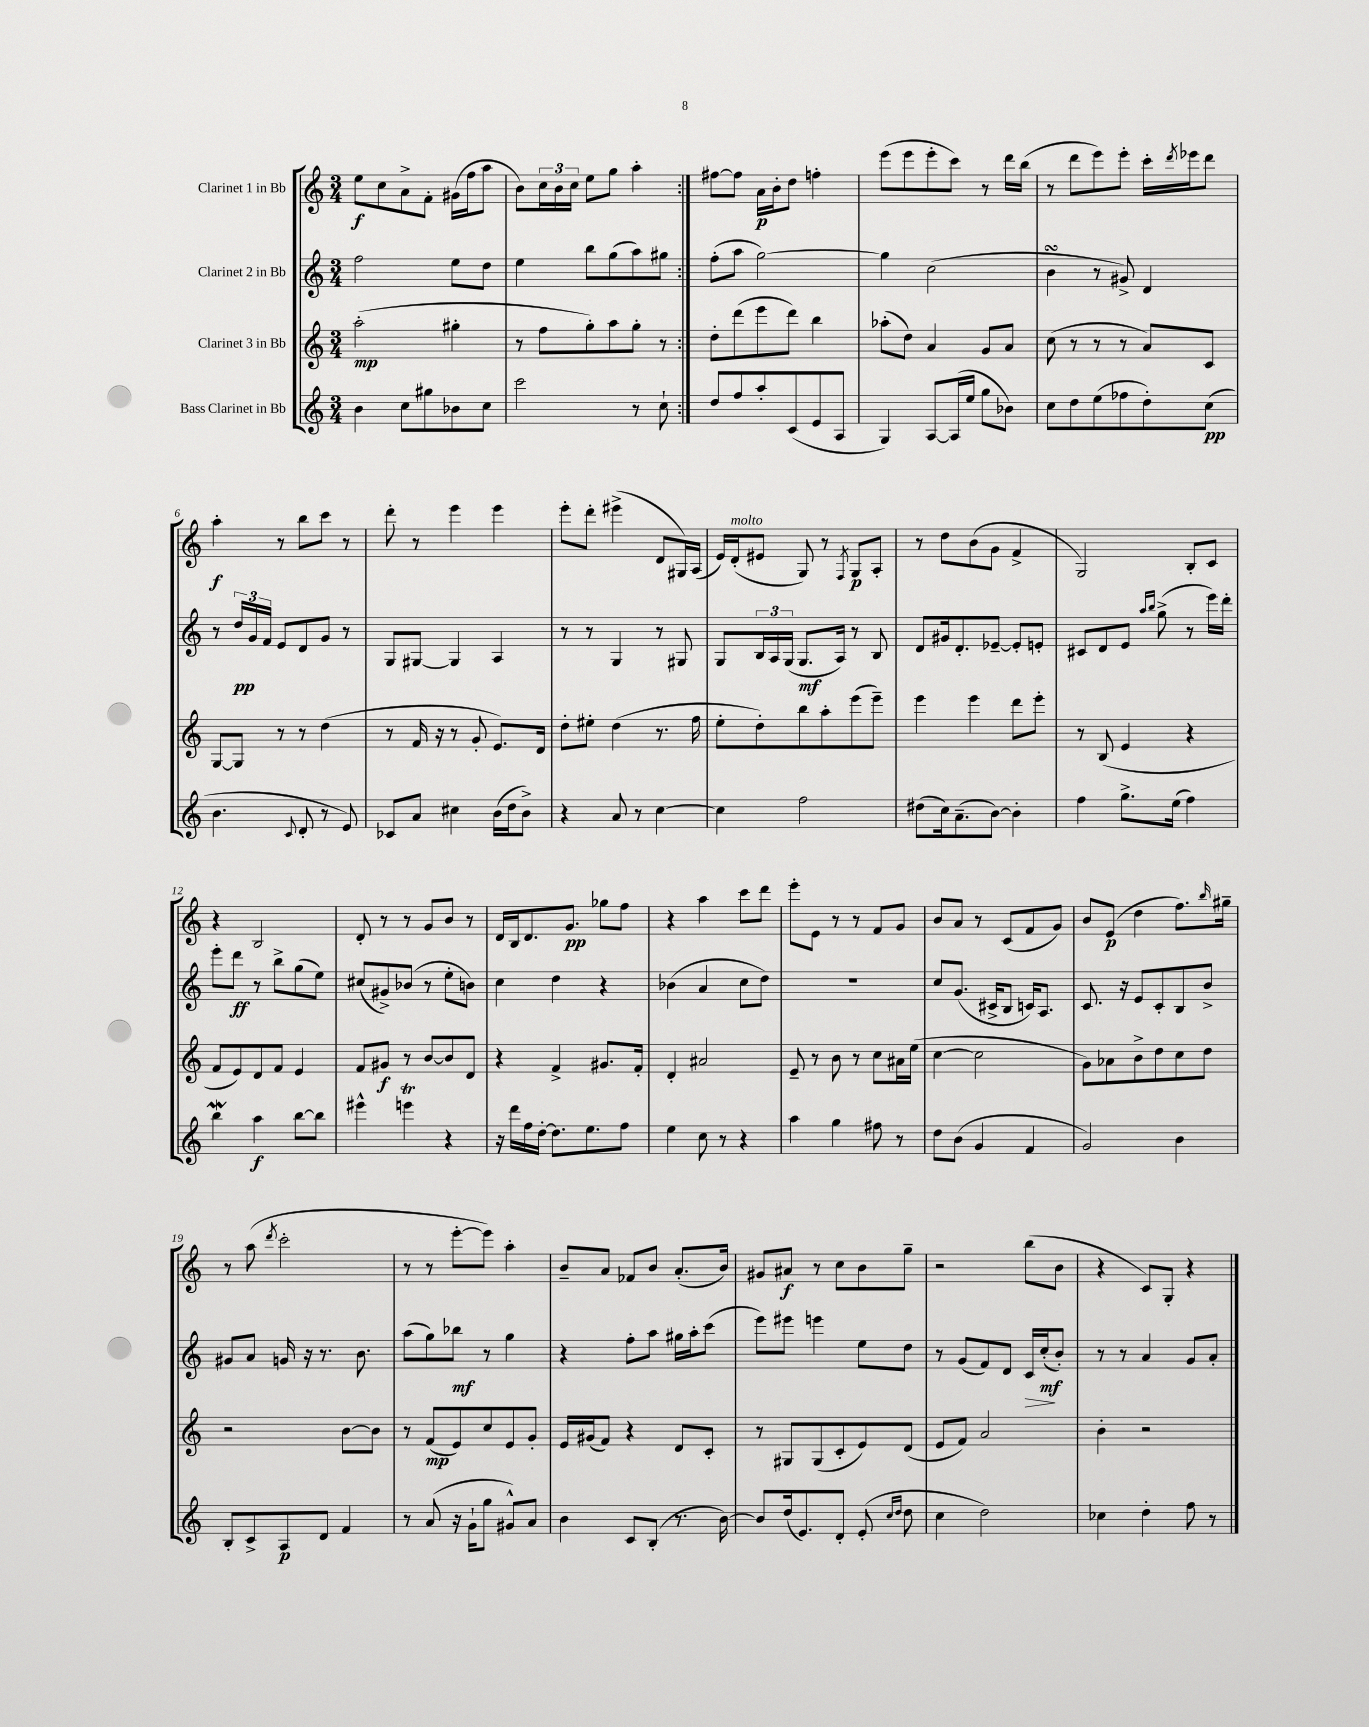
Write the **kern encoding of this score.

**kern	**kern	**kern	**kern
*staff4	*staff3	*staff2	*staff1
*clefG2	*clefG2	*clefG2	*clefG2
*k[]	*k[]	*k[]	*k[]
*M3/4	*M3/4	*M3/4	*M3/4
4b\	(2aa'\	2ff\	8ee\L
.	.	.	8cc\
8cc\L	.	.	8a^\
8gg#\	.	.	8f'\J
8b-\	4gg#'\	8ee\L	(16g#\LL
.	.	.	16ff\J
8cc\J	.	8dd\J	8aa\J
=	=	=	=
2ccc\	8r	4ee\	8b\L)
.	8ff\L	.	24cc\L
.	.	.	24b\
.	.	.	24cc\JJ
.	8gg'\)	8bb\L	8ee\L
.	8aa\	(8gg\	8gg\J
8r	8gg'\J	8aa\)	4aa'\
8cc`\	8r	8gg#\J	.
=:|!	=:|!	=:|!	=:|!
8dd/L	8dd'\L	(8ff'\L	[8ff#\L
8ff/	(8ddd\	8aa\J	8ff#\]J
8aa'/	8eee\	[2gg\)	16a\LL
.	.	.	16b'\J
(8c/	8ddd\J)	.	8dd\J
8e/	4bb\	.	4ff'\
8A/J	.	.	.
=	=	=	=
4G/)	(8aa-'\L	4gg\]	(8eee\L
.	8dd\J)	.	8eee\
[8A/L	4a/	(2cc\	8eee'\
(16A/]L	.	.	8ccc\J)
16ee/JJ	.	.	.
8gg\L	8g/L	.	8r
8b-\J)	8a/J	.	16ddd\LL
.	.	.	(16bb\JJ
=	=	=	=
8cc\L	(8cc\	4b\	8r
8dd\	8r	.	8ddd\L
(8ee\	8r	8r	8eee\)
8ff-\	8r	8g#^/)	8eee'\J
8dd'\)	8a/L)	4d/	16ccc'\LL
.	.	.	8qddd/
.	.	.	16eee-\J
(8cc\J	8c/J	.	8ddd\J
=	=	=	=
4.b\	[8G/L	8r	4aa'\
.	8G/]J	24dd/LL	.
.	.	24g/	.
.	.	24f/JJ	.
.	8r	8e/L	8r
8qqc/	.	.	.
8d'/	8r	8d/	8bb\L
8r	(4dd\	8g/J	8ccc\J
8e/)	.	8r	8r
=	=	=	=
8c-/L	8r	8G/L	8ddd'\
8a/J	16f/	[8G#/J	8r
.	16r	.	.
4cc#\	8r	4G#/]	4eee\
.	8g'/	.	.
(16b\LL	8.e/L)	4A/	4eee\
16dd\J	.	.	.
8b^\J)	.	.	.
.	16d/Jk	.	.
=	=	=	=
4r	8dd'\L	8r	8eee'\L
.	8ee#'\J	8r	8ddd'\J
8a/	(4dd\	4G/	(4eee#^\
8r	.	.	.
[4cc\	8.r	8r	8d/L
.	.	8G#/	16G#/L)
.	16ff\	.	(16A/JJ
=	=	=	=
4cc\]	8ee'\L	8G/L	16e/LL)
.	.	.	(16d'/J
.	8dd'\)	24B/L	8e#/J
.	.	24A/	.
.	.	(24G/JJ	.
2ff\	8bb\	8.G/L	8G/)
.	8aa'\	.	8r
.	.	16A/Jk)	.
.	.	.	8qF/
.	(8eee\	8r	8G/L
.	8eee~\J)	8B/	8A'/J
=	=	=	=
(8dd#\L	4eee\	8d/L	8r
16cc\k)	.	16g#/k	8dd\L
(8.a~\	.	8.d'/	.
.	4eee\	.	(8b\
[8b\J)	.	[8e-~/J	8g\J
4b'\]	8ddd\L	8e-'/]L	4f^/
.	8eee'\J	8e'/J	.
=	=	=	=
4ff\	8r	8c#/L	2G/)
.	(8B/	8d/	.
8.gg^\L	4e/	8e/J	.
.	.	16qqaa/LL	.
.	.	16qqbb/JJ	.
.	.	(8gg^\	.
(16ee\Jk	.	.	.
4ff\)	4r	8r	8B'/L
.	.	16eee\LL)	8c/J
.	.	16ddd'\JJ	.
=	=	=	=
4bb\	8f/L	8eee'\L	4r
.	8e/)	8ddd\J	.
4aa\	8d/	8r	2B/
.	8f/J	8bb^\L	.
[8bb\L	4e/	(8gg\	.
8bb\]J	.	8ee\J)	.
=	=	=	=
4eee#^^\	8f/L	(8cc#/L	8d'/
.	8g#/J	8g#^/)	8r
4eee\	8r	(8b-/J	8r
.	[8b/L	8r	8g/L
4r	8b/]	8ee'\L	8b/J
.	8d/J	8b\J)	8r
=	=	=	=
16r	4r	4cc\	16d/LL
16ddd\LL	.	.	16B/J
16ff\	.	.	8.d/
[16dd'\JJ	.	.	.
8.dd\]L	4f^/	4dd\	.
.	.	.	8.g/J
8.ee\	.	.	.
.	8.g#/L	4r	8gg-\L
8ff\J	.	.	8ff\J
.	16f'/Jk	.	.
=	=	=	=
4ee\	4d'/	(4b-\	4r
8cc\	2a#/	4a/	4aa\
8r	.	.	.
4r	.	8cc\L	8ccc\L
.	.	8dd\J)	8ddd\J
=	=	=	=
4aa\	8e~/	2.r	8eee'\L
.	8r	.	8e\J
4gg\	8b\	.	8r
.	8r	.	8r
8ff#\	8cc\L	.	8f/L
8r	16a#\L	.	8g/J
.	(16ee\JJ	.	.
=	=	=	=
8dd\L	[4cc\	8cc/L	8b/L
(8b\J	.	(8.g/J	8a/J
4g/	2cc\]	.	8r
.	.	16c#^/LK	.
.	.	8B/J	(8c/L
4f/	.	16c/LK)	8f/
.	.	8.A/J	.
.	.	.	8g/J)
=	=	=	=
2g/)	8g\L)	8.c/	8b/L
.	8a-\	.	(8e/J
.	.	16r	.
.	8b^\	8e/L	4dd\
.	8dd\	8c'/	.
4b\	8cc\	8B/	8.ff\L)
.	8dd\J	8b^/J	.
.	.	.	16qqbb/
.	.	.	16gg#~\Jk
=	=	=	=
8B'/L	2r	8g#/L	8r
8c^/	.	8a/J	(8aa\
.	.	.	8qddd/
8A/	.	16g/	2ccc'\
.	.	16r	.
8d/J	.	8.r	.
4f/	[8b\L	.	.
.	.	8.b\	.
.	8b\]J	.	.
=	=	=	=
8r	8r	(8aa\L	8r
(8a/	(8f/L	8gg\)	8r
16r	8e/)	8bb-\J	[8eee'\L
16g`\LK	.	.	.
8gg\J	8cc/	8r	8eee\]J)
8g#^^/L)	8e/	4gg\	4aa'\
8a/J	8g'/J	.	.
=	=	=	=
4b\	16e/LL	4r	8b~/L
.	(16g#/J	.	.
.	8f/J)	.	8a/J
8c/L	4r	8ff'\L	8f-/L
(8B'/J	.	8aa\J	8b/J
8.r	8d/L	16gg#\LL	(8.a'/L
.	.	16aa'\J	.
.	8c'/J	(8ccc\J	.
[16b\)	.	.	16b/Jk)
=	=	=	=
8b/]L	8r	8eee\L)	8g#/L
(16dd/k	8G#/L	8eee#\J	8a#/J
8.e/)	.	.	.
.	(8G#/	4eee\	8r
8d'/J	8c'/	.	8cc\L
(8e'/	8e/)	8ee\L	8b\
16qqcc/LL	.	.	.
16qqdd/JJ	.	.	.
8dd\	(8d/J	8dd\J	8gg~\J
=	=	=	=
4cc\	8e/L	8r	2r
.	8f/J)	(8g/L	.
2dd\)	2a/	8f/)	.
.	.	8d/J	.
.	.	16c/LL	(8bb\L
.	.	(16cc'/J	.
.	.	8b'/J)	8b\J
=	=	=	=
4cc-\	4b'\	8r	4r
.	.	8r	.
4dd'\	2r	4a/	8c/L)
.	.	.	8G'/J
8ff\	.	8g/L	4r
8r	.	8a'/J	.
==	==	==	==
*-	*-	*-	*-
